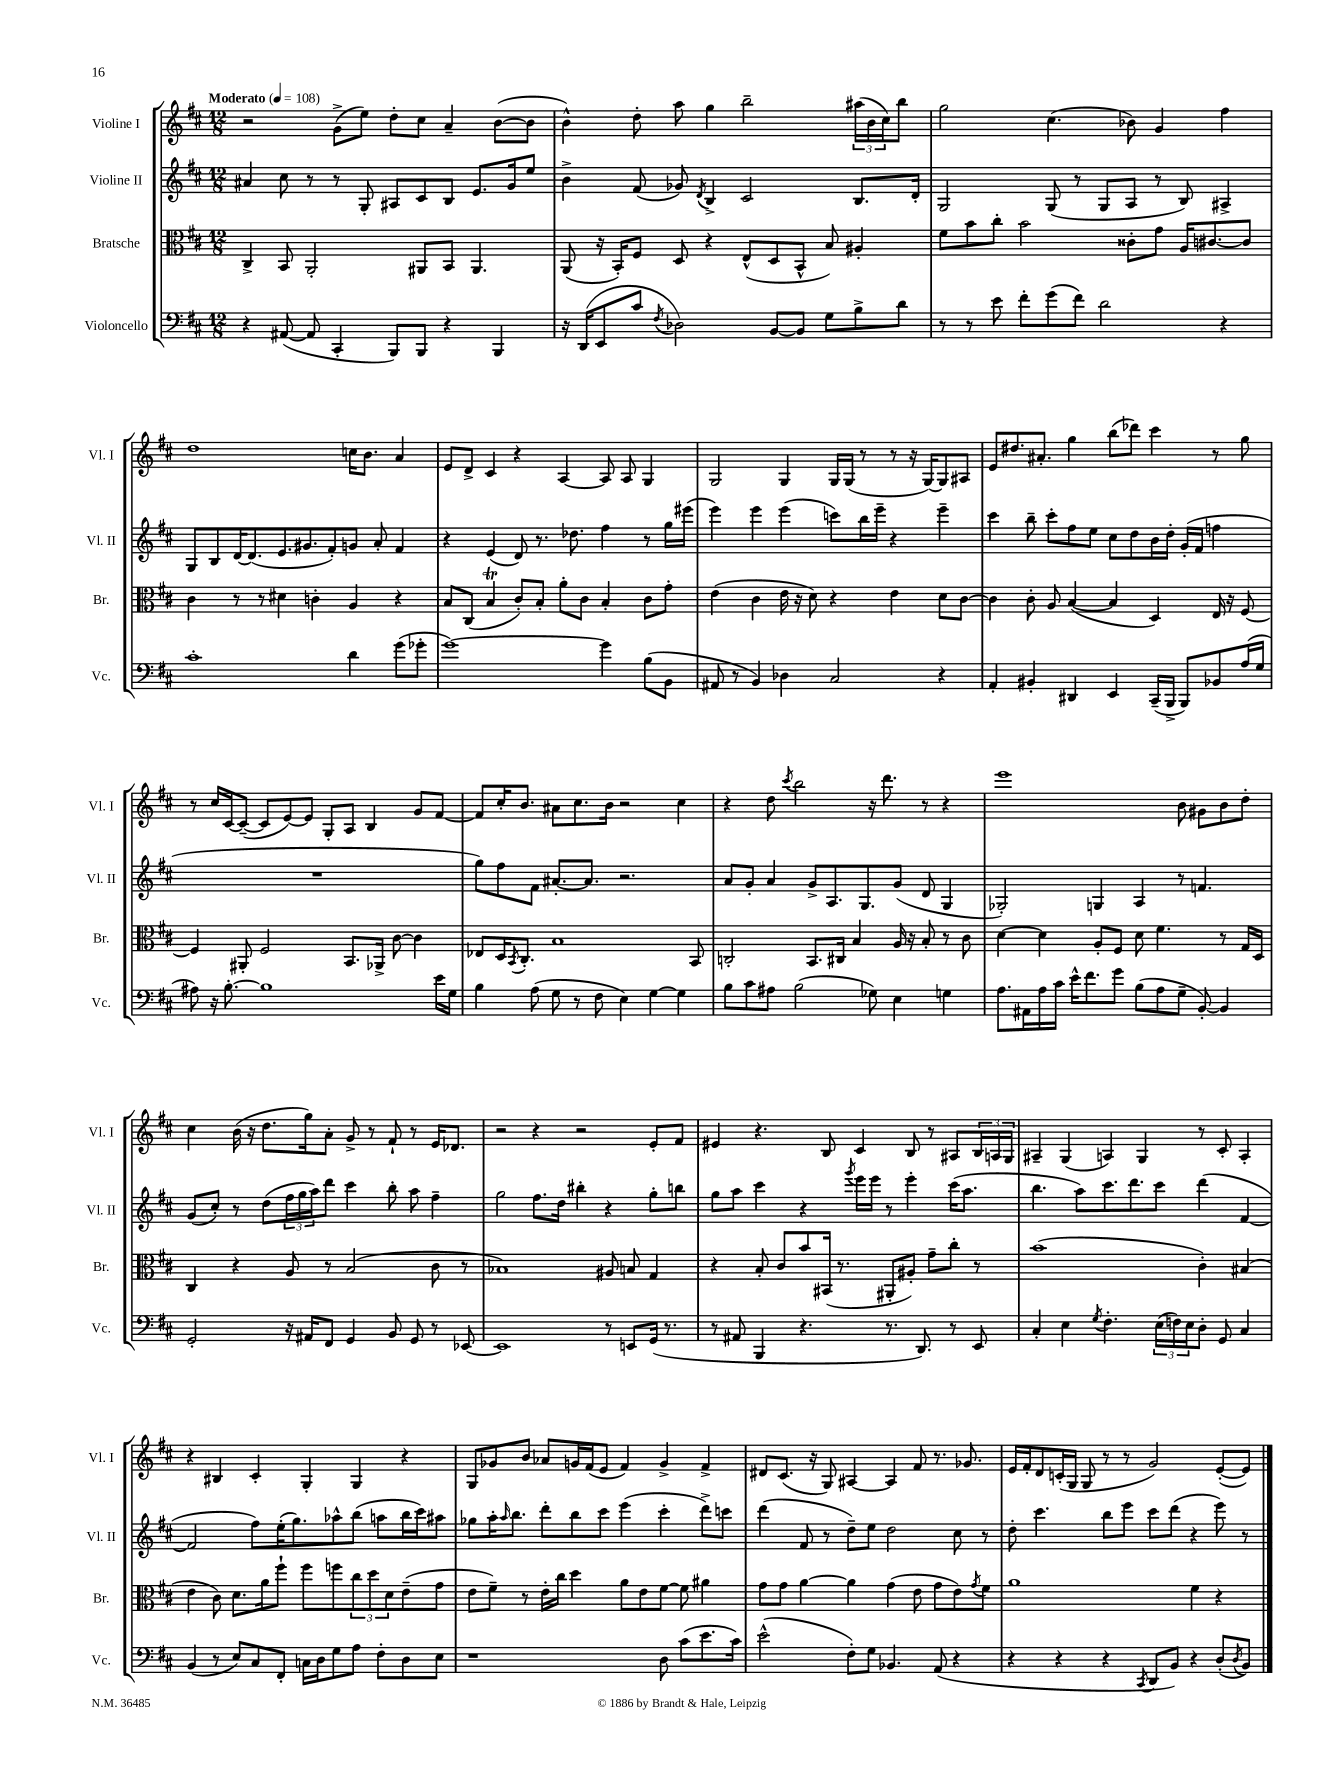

**kern	**kern	**kern	**kern
*staff4	*staff3	*staff2	*staff1
*clefF4	*clefC3	*clefG2	*clefG2
*k[f#c#]	*k[f#c#]	*k[f#c#]	*k[f#c#]
*M12/8	*M12/8	*M12/8	*M12/8
*MM108	*MM108	*MM108	*MM108
4r	4C#^	4a#	2r
([8AA#	8BB	8cc#	.
8AA#]	2AA'	8r	.
4CC#'	.	8r	(8g^
.	.	8G'	8ee)
8BBB)	.	8A#	8dd'
8BBB	8AA#	8c#	8cc#
4r	8BB	8B	4a~
.	4.AA#	8.e	.
4BBB	.	.	([8b
.	.	16g	.
.	.	8ee	8b]
=	=	=	=
16r	(8AA	4b^	4b^^)
(16DD	.	.	.
8EE	16r	.	.
.	16BB')	.	.
8c#	8F#	(8f#	8dd'
8qF#	.	.	.
2D-)	8D	8g-)	8aa
.	.	8qd	.
.	4r	4B^	4gg
.	(8E^^	2c#	2bb~
[8BB	8D	.	.
8BB]	8BB^^	.	.
8G	8B)	.	.
8B^	4A#'	8.B	(24aa#
.	.	.	24b
.	.	.	24cc#)
8d	.	.	8bb
.	.	16d'	.
=	=	=	=
8r	8f#	2G	2gg
8r	8b	.	.
8e	8cc#'	.	.
8f#'	2b	.	.
(8g	.	(8G	(4.cc#
8f#)	.	8r	.
2d	.	8G	.
.	8c##'	8A	8b-)
.	8g	8r	4g
.	16A	8B)	.
.	[8.c#	.	.
4r	.	4A#^	4ff#
.	8c#]	.	.
=	=	=	=
1c#'	4c#	8G	1dd
.	.	8B	.
.	8r	[16d	.
.	.	(8.d]	.
.	8r	.	.
.	4d#	8.e	.
.	.	8.g#	.
.	4c'	.	.
.	.	8f#')	.
4d	4A	8g	16cc
.	.	.	8.b
.	.	8a'	.
(8g	4r	4f#	4a
8g-'	.	.	.
=	=	=	=
[1g)	8B	4r	8e
.	(8C#	.	8d^
.	4B	(4e	4c#
.	8c#')	8d)	4r
.	8B'	8.r	.
.	8a'	.	[4A
.	.	8.dd-	.
.	8c#	.	.
4g]	4B'	4ff#	8A]
.	.	.	8A
(8B	8c#	8r	4G
8BB	8g'	16gg	.
.	.	(16eee#	.
=	=	=	=
8AA#	(4e	4eee)	2G
8r	.	.	.
4BB)	4c#	4eee	.
4D-	16e	(4eee	4G
.	16r	.	.
.	8d)	.	.
2C#	4r	8ccc)	16G
.	.	.	(16G
.	.	16bb	8r
.	.	16eee~	.
.	4e	4r	8r
.	.	.	16r
.	.	.	[16G)
4r	8d	4eee~	8G]
.	[8c#	.	8A#
=	=	=	=
4AA'	4c#]	4ccc#	8e
.	.	.	8.dd#
4BB#'	8c#'	8bb~	.
.	.	.	8.a#'
.	8A	8ccc#'	.
4DD#	([4B	8ff#	4gg
.	.	8ee	.
4EE	4B]	8cc#	(8bb
.	.	8dd	8ddd-)
(16CC#~	4D)	16b	4ccc#
16BBB^	.	16dd'	.
8BBB)	.	(16g'	.
.	.	16f#	.
8BB-	16E	4ff	8r
.	16r	.	.
(16A	[8F#	.	8gg
16G	.	.	.
=	=	=	=
8A#)	4F#]	1.r	8r
16r	.	.	16cc#
[8.B'	.	.	[16c#
.	8AA#'	.	(8c#~_
1B]	2F#	.	8c#]
.	.	.	[8e)
.	.	.	8e]
.	.	.	8G'
.	8.BB	.	8A
.	.	.	4B
.	16AA-^	.	.
.	[8c#	.	.
.	4c#]	.	8g
16e	.	.	[8f#
16G	.	.	.
=	=	=	=
4B	8E-	8gg)	8f#]
.	16D	8ff#	16cc#'
.	8qBB	.	.
.	8.C#'	.	8.b
(8A	.	8f#	.
8G	1B	[8.a#'	8a#
8r	.	.	8.cc#
.	.	8.a#]	.
8F#	.	.	.
.	.	.	16b
4E)	.	2.r	2r
[4G	.	.	.
4G]	.	.	4cc#
.	8BB	.	.
=	=	=	=
8B	2C'	8a	4r
8c#	.	8g'	.
8A#	.	4a	8dd
.	.	.	8qccc#
(2B	.	.	2bb
.	8.BB	8g^	.
.	.	8.A	.
.	16C#	.	.
.	4B	.	.
.	.	8.G	.
8G-)	.	.	16r
.	.	.	8.ddd
4E	16A	(8g	.
.	16r	.	.
.	8B'	8d	8r
4G	8r	4G	4r
.	8c#	.	.
=	=	=	=
8.A	[4d	2G-')	1eee
16AA#	.	.	.
16A	4d]	.	.
16c#	.	.	.
16e^^	.	.	.
8.f#	.	.	.
.	8A'	4G	.
8g	8F#	.	.
(8B	8d	4A	.
8A	4.f#	.	.
8G~	.	8r	8b
[8BB')	.	4.f	8g#
4BB]	8r	.	8b
.	16G	.	8dd'
.	16D	.	.
=	=	=	=
2GG'	4C#	(8g	4cc#
.	.	8cc#')	.
.	4r	8r	(16b
.	.	.	16r
.	.	(8dd	8.dd
16r	8A	24ff#	.
.	.	24gg	.
16AA#	.	.	16gg)
.	.	24aa)	.
8FF#	8r	8ddd	8a'
4GG	(2B	4ccc#	8g^
.	.	.	8r
8BB	.	8bb'	8f#`
8GG	.	8aa	8r
8r	8c#	4ff#~	16e
.	.	.	8.d-
[8EE-	8r	.	.
=	=	=	=
1EE-]	1B-)	2gg	2r
.	.	8.ff#	4r
.	.	16dd	.
.	.	4bb#'	2r
8r	8A#	4r	.
8EE	8B	.	.
(16GG	4G	8gg'	8e'
8.r	.	.	.
.	.	8bb	8f#
=	=	=	=
8r	4r	8gg	4e#
8AA#	.	8aa	.
4BBB	8B'	4ccc#	4.r
.	8c#	.	.
4.r	8b	4r	.
.	(16BB#	.	8B
.	8.r	.	.
.	.	8qggg	.
.	.	16eee	4c#
.	.	16eee	.
8.r	8AA#'	8r	.
.	8A#')	4eee'	8B
8.DD)	.	.	.
.	8g~	.	8r
8r	8cc#'	(16ccc#	8A#
.	.	8.aa	.
8EE	8r	.	24B
.	.	.	24A
.	.	.	24G
=	=	=	=
4C#'	(1b	4.bb	4A#~
4E	.	.	(4G
.	.	8aa)	.
8qG	.	.	.
4.F#'	.	8.ccc#	4A)
.	.	8.ddd	.
.	.	.	4G
(24E	.	8ccc#	.
24F)	.	.	.
24E	.	.	.
8D'	4c#')	(4ddd	8r
8GG	.	.	8c#'
4C#	(4B#	[4f#	4A'
=	=	=	=
(4BB	4e	2f#]	4r
8r	8c#)	.	4B#
8E)	8.d	.	.
8C#	.	8ff#)	4c#'
.	16a	.	.
8FF#'	8ff#`	(16ee'	.
.	.	8.gg)	.
16C	8ff#	.	4G'
16D	.	.	.
8G	8ff	8aa-^^	.
8A	12cc#	(8bb	4G
.	12dd	.	.
8F#'	.	8aa	.
.	12d	.	.
8D	(8e~	16bb	4r
.	.	16ccc#)	.
8E	8g	8aa#	.
=	=	=	=
1r	8e	8gg-	8G
.	8f#~)	16aa'	8g-
.	.	16qqaa	.
.	.	8.bb	.
.	8r	.	8b
.	16e'	8ddd'	8a-
.	16cc#	.	.
.	4dd	8bb	16g
.	.	.	(16f#
.	.	8ccc#	8e
.	8a	(4eee	4f#)
.	8e	.	.
8D	[8f#	4ccc#'	4g^
(8c#	8f#]	.	.
8.e	4a#	8ddd^)	4f#^
.	.	8ccc	.
16c#)	.	.	.
=	=	=	=
(2e^^	8g	(4ddd	8d#
.	8g	.	(8.c#
.	[4a	8f#	.
.	.	.	16r
.	.	8r	8G)
8F#')	4a]	8dd~)	[4A#
8G	.	8ee	.
4.BB-	(4g	2dd	4A#]
.	8e	.	8f#
(8AA	8g	.	8.r
4r	8e)	8cc#	.
.	.	.	8.g-
.	8qg	.	.
.	8f#	8r	.
=	=	=	=
4r	1a	8dd'	16e
.	.	.	16f#'
.	.	4.ccc#	8d
4r	.	.	(16c'
.	.	.	16G
.	.	.	8G
4r	.	8bb	8r
.	.	8eee	8r
8qCC#	.	.	.
8DD	.	8ccc#	2g)
8BB)	.	(8ddd	.
4r	4f#	4r	.
(8D'	4r	8eee)	([8e'
8qD	.	.	.
8BB)	.	8r	8e])
==	==	==	==
*-	*-	*-	*-
